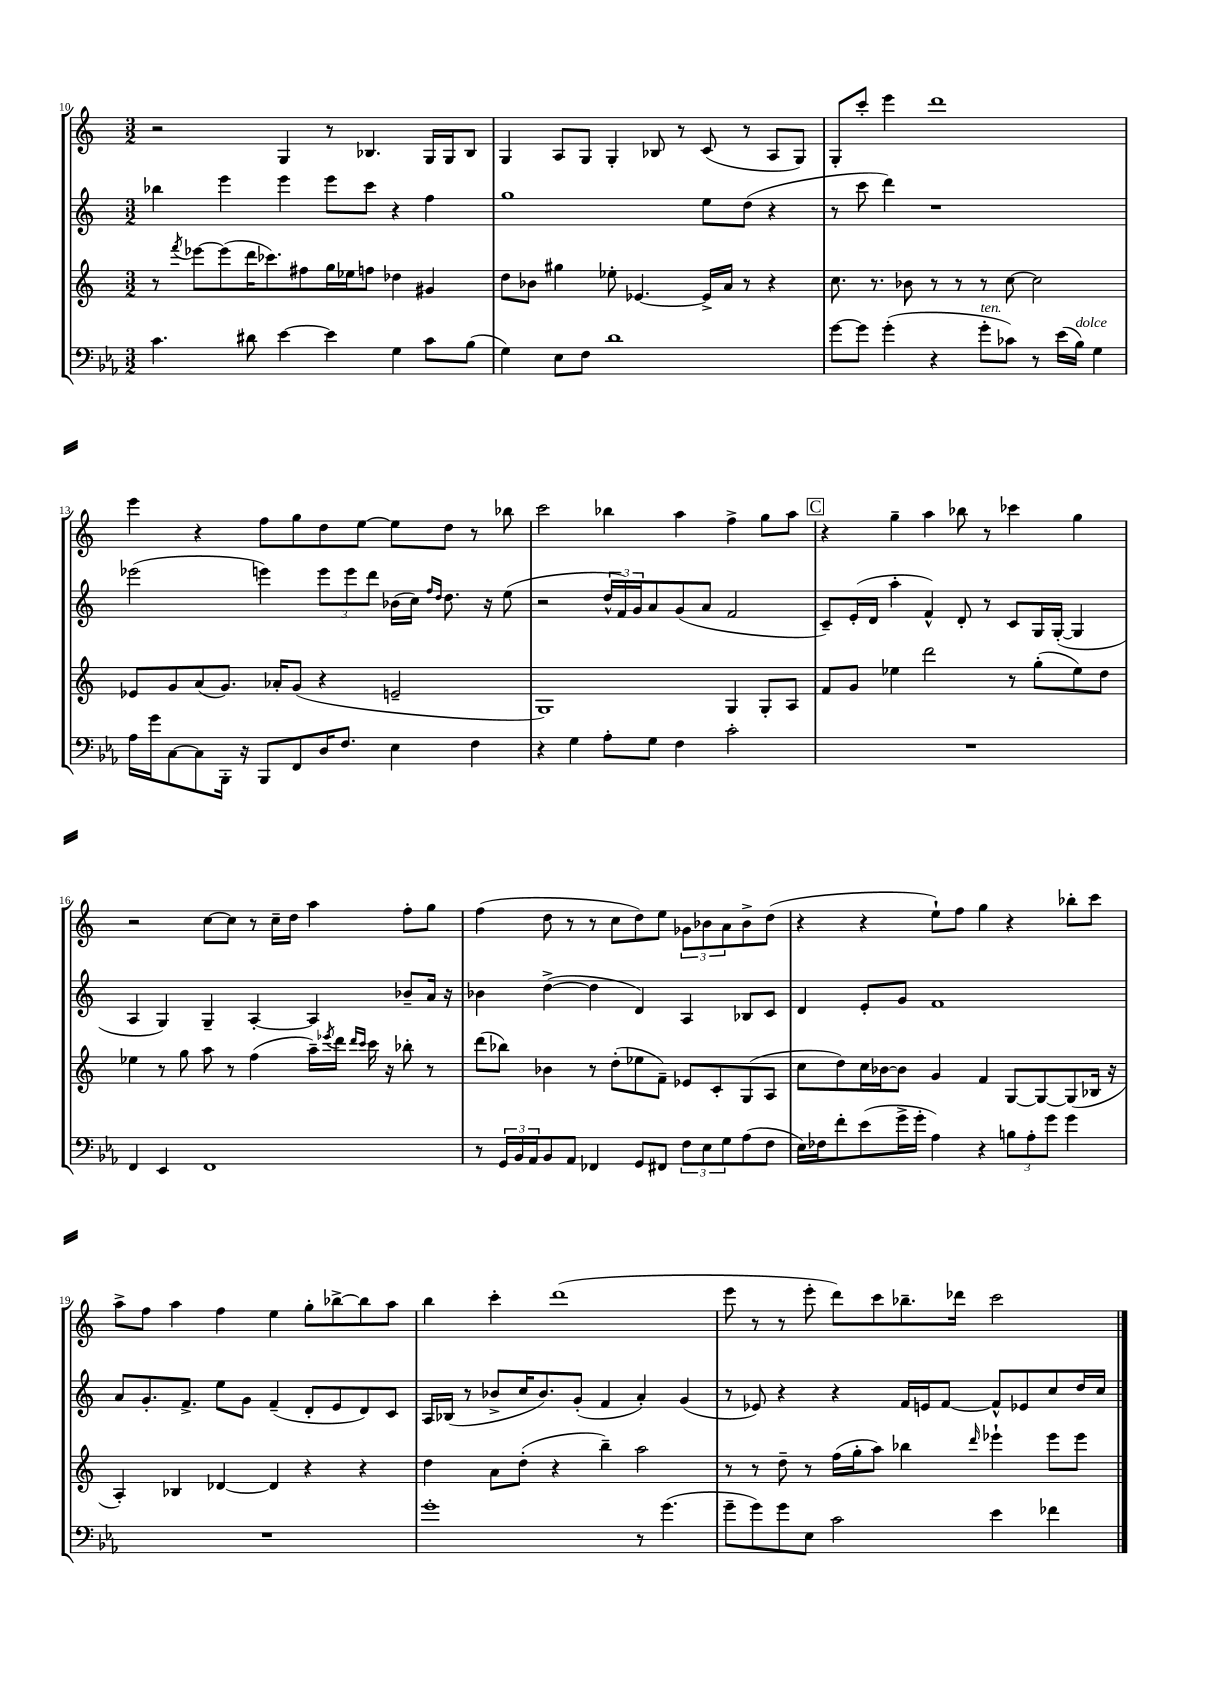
<<
\new StaffGroup <<
\new Staff = "s0" {
    \clef treble \key c \major \numericTimeSignature \time 3/2
    r2 g4 r8 bes4. g16 g16 bes8 |
    g4 a8 g8 g4-. bes8 r8 c'8( r8 a8 g8) |
    g8-. c'''8-. e'''4 d'''1 |
    e'''4 r4 f''8 g''8 d''8 e''8~ e''8 d''8 r8 bes''8 |
    c'''2 bes''4 a''4 f''4-> g''8 a''8 |
    \mark \markup { \box "C" } r4 g''4-- a''4 bes''8 r8 ces'''4 g''4 |
    r2 c''8~ c''8 r8 c''16-- d''16 a''4 f''8-. g''8 |
    f''4( d''8 r8 r8 c''8 d''8) e''8 \tuplet 3/2 { ges'8 bes'8 a'8 } bes'8-> d''8( |
    r4 r4 e''8-!) f''8 g''4 r4 bes''8-. c'''8 |
    a''8-> f''8 a''4 f''4 e''4 g''8-. bes''8~-> bes''8 a''8 |
    b''4 c'''4-. d'''1( |
    e'''8 r8 r8 e'''8-. d'''8) c'''8 bes''8.-- des'''16 c'''2 \bar "|." |
}
\new Staff = "s1" {
    \clef treble \key c \major \numericTimeSignature \time 3/2
    bes''4 e'''4 e'''4 e'''8 c'''8 r4 f''4 |
    g''1 e''8 d''8( r4 |
    r8 c'''8 d'''4) r1 |
    ees'''2( e'''4) \tuplet 3/2 { e'''8 e'''8 d'''8 } bes'16( c''16) \grace { f''16 d''16 } d''8. r16 e''8( |
    r2 \tuplet 3/2 { d''16-^ f'16) g'16 } a'8 g'8( a'8 f'2 |
    \mark \markup { \box "C" } c'8--) e'16-.( d'16 a''4-. f'4-^) d'8-. r8 c'8 g16 g16~-.( g4 |
    a4 g4) g4-- a4~-. a4 bes'8-- a'16 r16 |
    bes'4 d''4~->( d''4 d'4) a4 bes8 c'8 |
    d'4 e'8-. g'8 f'1 |
    a'8 g'8.-. f'8.-> e''8 g'8 f'4--( d'8-. e'8 d'8) c'8 |
    a16 bes16( r8 bes'8-> c''16 bes'8.) g'8-.( f'4 a'4-.) g'4( |
    r8 ees'8) r4 r4 f'16 e'16 f'8~ f'8-^ ees'8 c''8 d''16 c''16 \bar "|." |
}
\new Staff = "s2" {
    \clef treble \key c \major \numericTimeSignature \time 3/2
    r8 \acciaccatura { f'''8 } ees'''8~ ees'''8( d'''16 ces'''8.) fis''8 g''16 ees''16 f''8 des''4 gis'4 |
    d''8 bes'8 gis''4 ees''8-. ees'4.~ ees'16-> a'16 r8 r4 |
    c''8. r8. bes'8 r8 r8 r8 c''8~ c''2 |
    ees'8 g'8 a'8( g'8.) aes'16-. g'8( r4 e'2-- |
    g1) g4 g8-. a8 |
    \mark \markup { \box "C" } f'8 g'8 ees''4 d'''2 r8 g''8-.( ees''8) d''8 |
    ees''4 r8 g''8 a''8 r8 f''4( a''16--) \acciaccatura { ees'''8 } d'''16 \grace { d'''16 c'''16 } c'''16 r16 bes''8-. r8 |
    d'''8( bes''8) bes'4 r8 d''8-.( ees''8 f'8--) ees'8 c'8-. g8( a8 |
    c''8 d''8) c''16 bes'16~ bes'8 g'4 f'4 g8~ g8~ g8( bes16 r16 |
    a4-.) bes4 des'4~ des'4 r4 r4 |
    d''4 a'8 d''8-.( r4 b''4--) a''2 |
    r8 r8 d''8-- r8 f''16( g''16-. a''8) bes''4 \grace { d'''16 } ees'''4-! ees'''8 ees'''8 \bar "|." |
}
\new Staff = "s3" {
    \clef bass \key ees \major \numericTimeSignature \time 3/2
    c'4. dis'8 ees'4~ ees'4 g4 c'8 bes8( |
    g4) ees8 f8 d'1 |
    g'8~ g'8 g'4-.( r4 g'8-.^\markup { \italic "ten." } ces'8) r8 ees'16( bes16^\markup { \italic "dolce" }) g4 |
    aes16 g'16 c8~ c8 bes,,16-. r16 bes,,8 f,8 d16 f8. ees4 f4 |
    r4 g4 aes8-. g8 f4 c'2-. |
    \mark \markup { \box "C" } R1. |
    f,4 ees,4 f,1 |
    r8 \tuplet 3/2 { g,16 bes,16 aes,16 } bes,8 aes,8 fes,4 g,8 fis,8 \tuplet 3/2 { f8 ees8 g8 } aes8( f8 |
    ees16) fes16 f'8-. ees'8( g'16-> g'16-. aes4) r4 \tuplet 3/2 { b8 aes8-. g'8 } g'4 |
    R1. |
    g'1-. r8 g'4.( |
    g'8-- g'8) g'8 ees8 c'2 ees'4 fes'4 \bar "|." |
}
>>
>>
\layout { \context { \Score currentBarNumber = #10 } }
